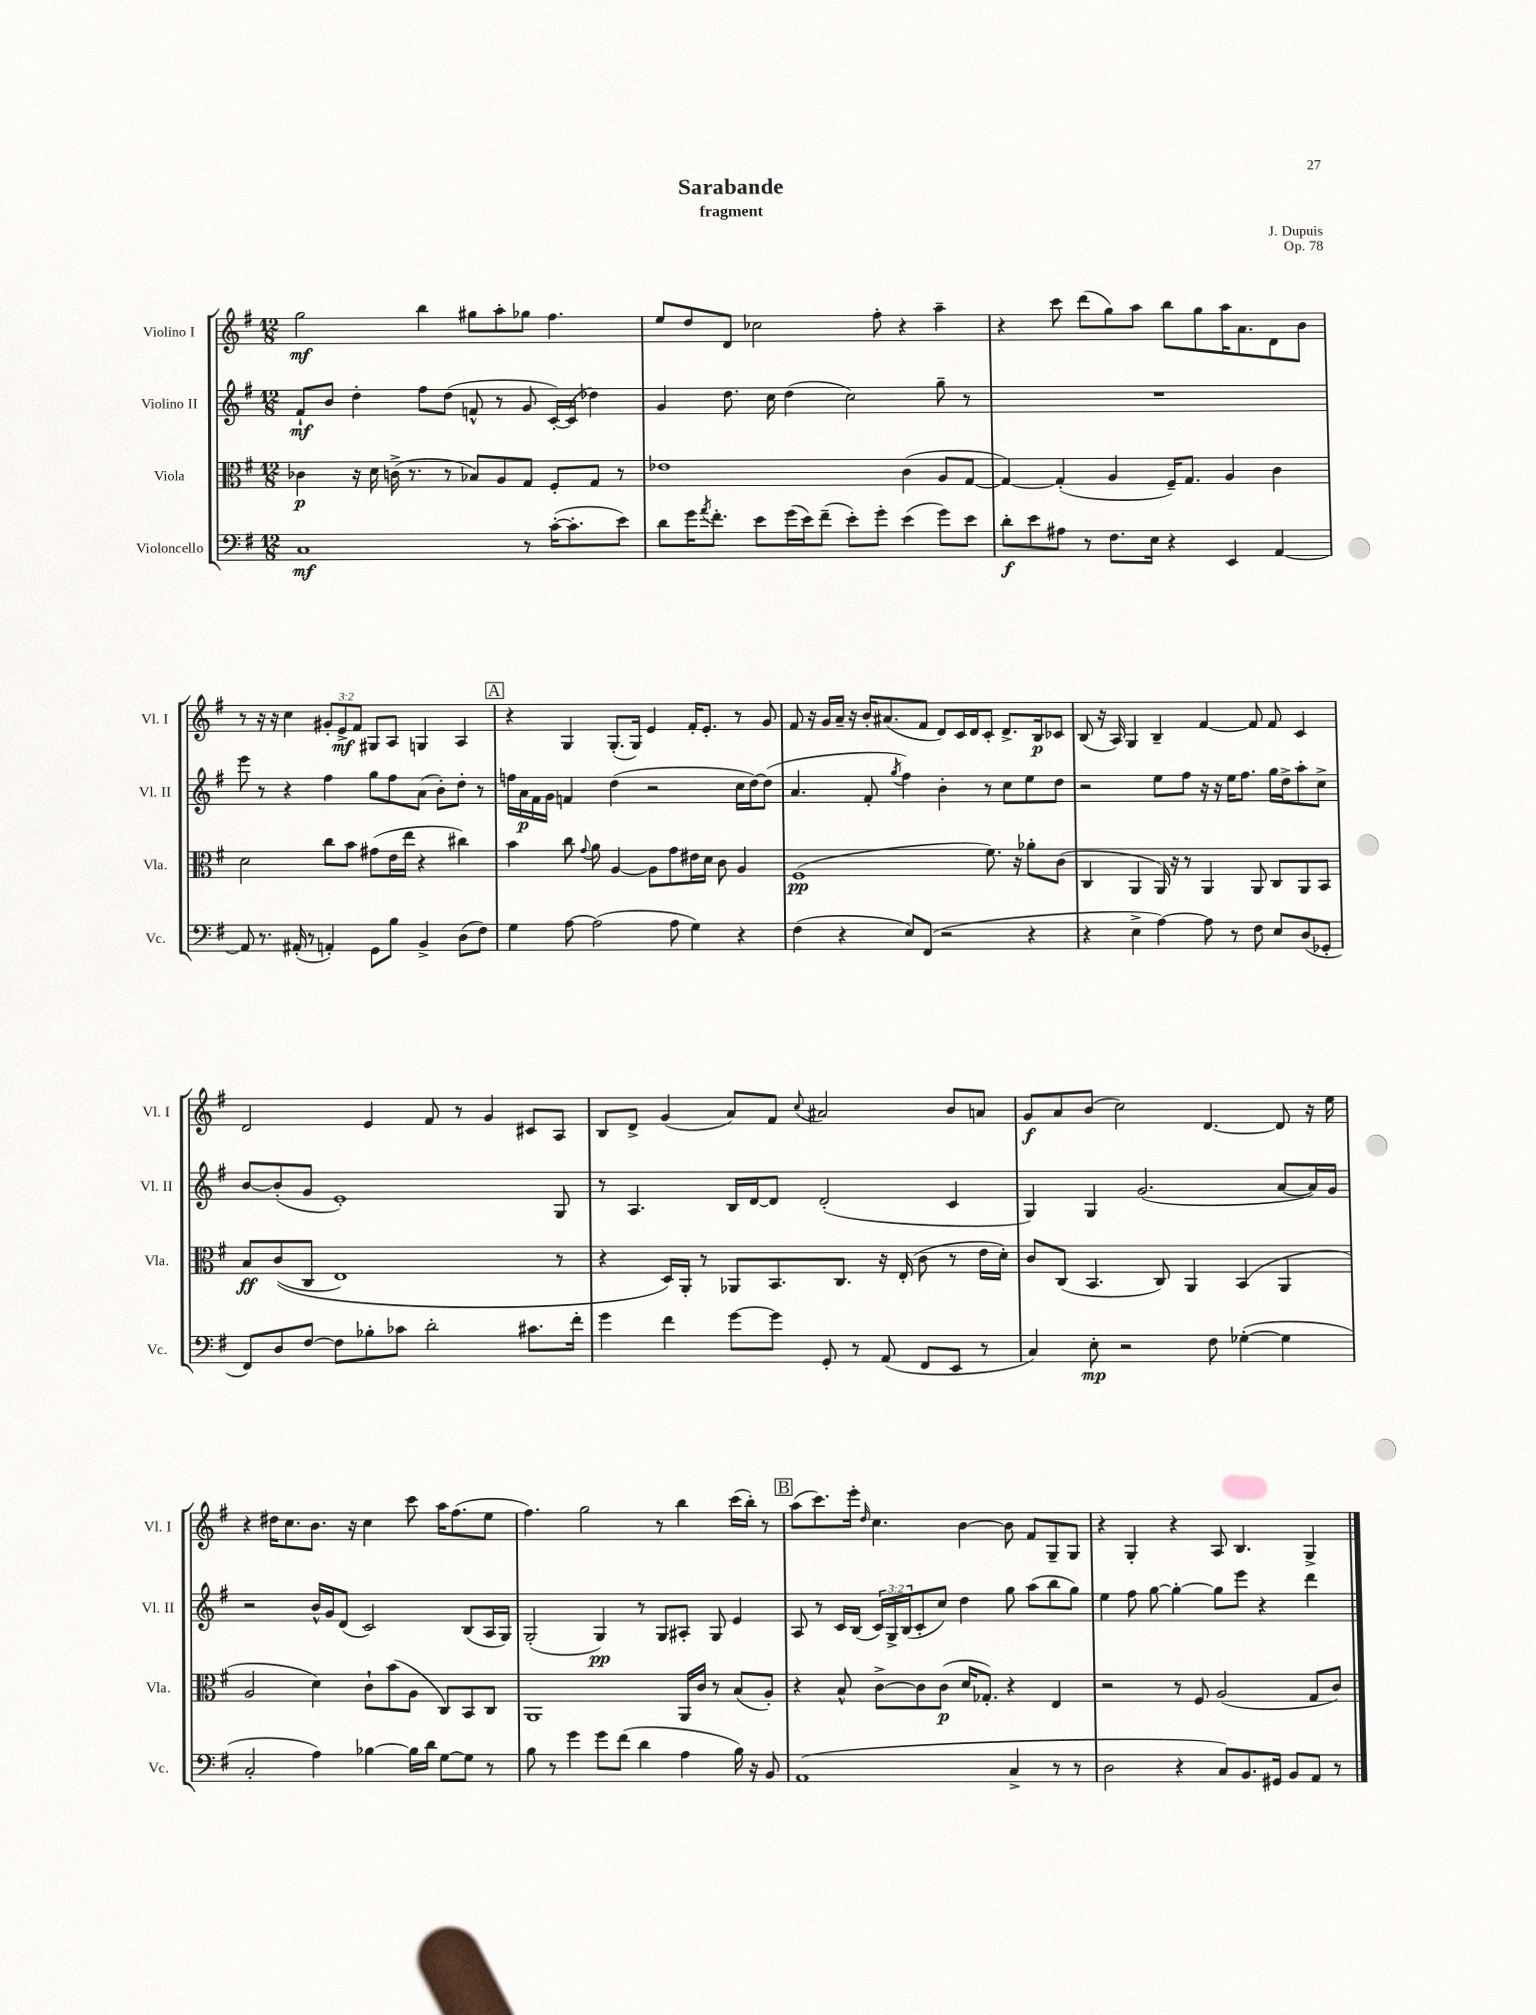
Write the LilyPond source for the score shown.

\header { title = "Sarabande" composer = "J. Dupuis" subtitle = "fragment" opus = "Op. 78" }
<<
\new StaffGroup <<
\new Staff = "s0" \with { instrumentName = "Violino I" shortInstrumentName = "Vl. I" } {
    \clef treble \key g \major \numericTimeSignature \time 12/8 \override Staff.TupletNumber.text = #tuplet-number::calc-fraction-text
    g''2\mf b''4 gis''8 a''8-. ges''8 fis''4. |
    e''8 d''8 d'8 ces''2 fis''8-. r4 a''4-- |
    r4 c'''8 d'''8( g''8) a''8 b''8 g''8 a''16 a'8. d'8 b'8 |
    r8 r16 r16 c''4 \tuplet 3/2 { gis'8-. e'8->\mf fis'8 } gis8 a8 g4 a4 |
    \mark \markup { \box "A" } r4 g4 g8.-.( g16) e'4 fis'16-. e'8.-. r8 g'8 |
    fis'8 r16 g'16 a'16-- r16 b'16-. ais'8.( fis'8 d'8) c'16 d'16 c'8-. d'8.-> b16\p ces'8 |
    b8( r16 a16) g4 b4-- fis'4~ fis'8 fis'8 c'4 |
    d'2 e'4 fis'8 r8 g'4 cis'8 a8 |
    b8 d'8-> g'4( a'8) fis'8 \appoggiatura { c''8 } ais'2 b'8 a'8 |
    g'8\f a'8 b'8( c''2) d'4.~ d'8 r16 e''16 |
    r4 dis''16 c''8. b'8. r16 c''4 c'''8 a''16 fis''8.( e''8 |
    fis''4.) g''2 r8 b''4 c'''16( b''16-.) r8 |
    \mark \markup { \box "B" } a''8( c'''8.) e'''16-. \grace { d''16 } c''4. b'4~ b'8 fis'8 g8-- g8 |
    r4 g4-. r4 a8 b4. g4-> \bar "|." |
}
\new Staff = "s1" \with { instrumentName = "Violino II" shortInstrumentName = "Vl. II" } {
    \clef treble \key g \major \numericTimeSignature \time 12/8 \override Staff.TupletNumber.text = #tuplet-number::calc-fraction-text
    fis'8-!\mf b'8 d''4-. fis''8 d''8( f'8-^ r8 g'8 c'16~-.) c'16( des''4) |
    g'4 d''8. c''16 d''4( c''2) g''8-- r8 |
    R1. |
    e'''8 r8 r4 fis''4 g''8 fis''8 a'8( b'8-.) d''8-. r8 |
    \mark \markup { \box "A" } f''16 a'16\p fis'16 g'16 f'4 d''4( r2 c''16 d''16~) d''8( |
    a'4. fis'8-. \acciaccatura { g''8 } fis''4) b'4-. r8 c''8 e''8 d''8 |
    r2 e''8 fis''8 r16 r16 e''16 fis''8. g''16 d''16-> a''8-. c''8-> |
    b'8~ b'8-.( g'8 e'1-.) g8 |
    r8 a4. b16 d'16~ d'8 d'2-.( c'4 |
    g4) g4 g'2.( a'8~ a'16) g'16 |
    r2 b'16-^ g'16 d'8( c'2) b8( a16 g16) |
    g2-.( g4\pp) r8 g8 ais8-. g8 e'4 |
    \mark \markup { \box "B" } a8 r8 c'16 b16( \tuplet 3/2 { c'16) g16-> b16( } c'8-. c''8) d''4 g''8 a''8( b''8 g''8) |
    e''4 fis''8 g''8~ g''4~-. g''8 e'''8 r4 d'''4 \bar "|." |
}
\new Staff = "s2" \with { instrumentName = "Viola" shortInstrumentName = "Vla." } {
    \clef alto \key g \major \numericTimeSignature \time 12/8
    ces'4\p r16 d'16 c'16->( r8. r8 bes8) a8 g8 fis8-. g8 r8 |
    ees'1 c'4( a8 g8~ |
    g4~) g4-.( a4 fis16--) g8. a4 c'4 |
    d'2 c''8 b'8 gis'8( e'16 e''16 r4 cis''4) |
    \mark \markup { \box "A" } b'4 c''8 \appoggiatura { g'8 } a'8 a4~ a8 g'8 eis'16 d'16 c'8 a4 |
    fis1\pp( fis'8.) r16 aes'8-. c'8( |
    c4 a,4 a,16) r16 r8 a,4 a,8 c8 a,8 b,8 |
    b8\ff c'8(\( c8 e1) r8 |
    r4 d16\) a,16-. r8 aes,8 b,8. c8. r16 e16-.( c'8 r8 e'16 d'16-.) |
    c'8 c8( b,4. c8) a,4 b,4( a,4 |
    a2 d'4) c'8-! b'8( a8 c8) b,8 c8 |
    a,1 a,16 c'16 r8 b8( a8-.) |
    \mark \markup { \box "B" } r4 b8-^ c'8~-> c'8 c'8\p( d'16 ges8.-.) r4 e4 |
    r2 r8 fis8 a2( g8 c'8) \bar "|." |
}
\new Staff = "s3" \with { instrumentName = "Violoncello" shortInstrumentName = "Vc." } {
    \clef bass \key g \major \numericTimeSignature \time 12/8
    c1\mf r8 c'16~-.( c'8.-. e'8) |
    d'8 g'16 \acciaccatura { a'8 } fis'8.-. e'8 g'16( e'16) fis'8--( e'8-.) g'8-. e'4( g'8) e'8 |
    d'8-.\f e'8 ais8 r8 fis8. e16 r4 e,4 a,4~ |
    a,8 r8. ais,16-.( r8 a,4-.) g,8 b8 b,4-> d8( fis8) |
    \mark \markup { \box "A" } g4 a8~ a2( a8 g4) r4 |
    fis4( r4 e8) fis,8( r2 r4 |
    r4 e4-> a4~) a8 r8 fis8 e8 d8( ges,8-. |
    fis,8) d8 fis8~ fis8 bes8-. ces'8 d'2-. cis'8. fis'16-. |
    g'4 fis'4 g'8~ g'8 g,8-. r8 a,8( fis,8 e,8 r8 |
    c4) e8-.\mp r2 fis8 ges4~-.( ges4 |
    c2-. a4) bes4~ bes16 d'16 g8~ g8 r8 |
    b8 r8 g'4 g'8 fis'8( d'4 a4 b16) r16 b,8 |
    \mark \markup { \box "B" } a,1( c4-> r8 r8 |
    d2 r4 c8) b,8. gis,16 b,8 a,8 r8 \bar "|." |
}
>>
>>
\layout { \context { \Score \remove "Bar_number_engraver" } }
